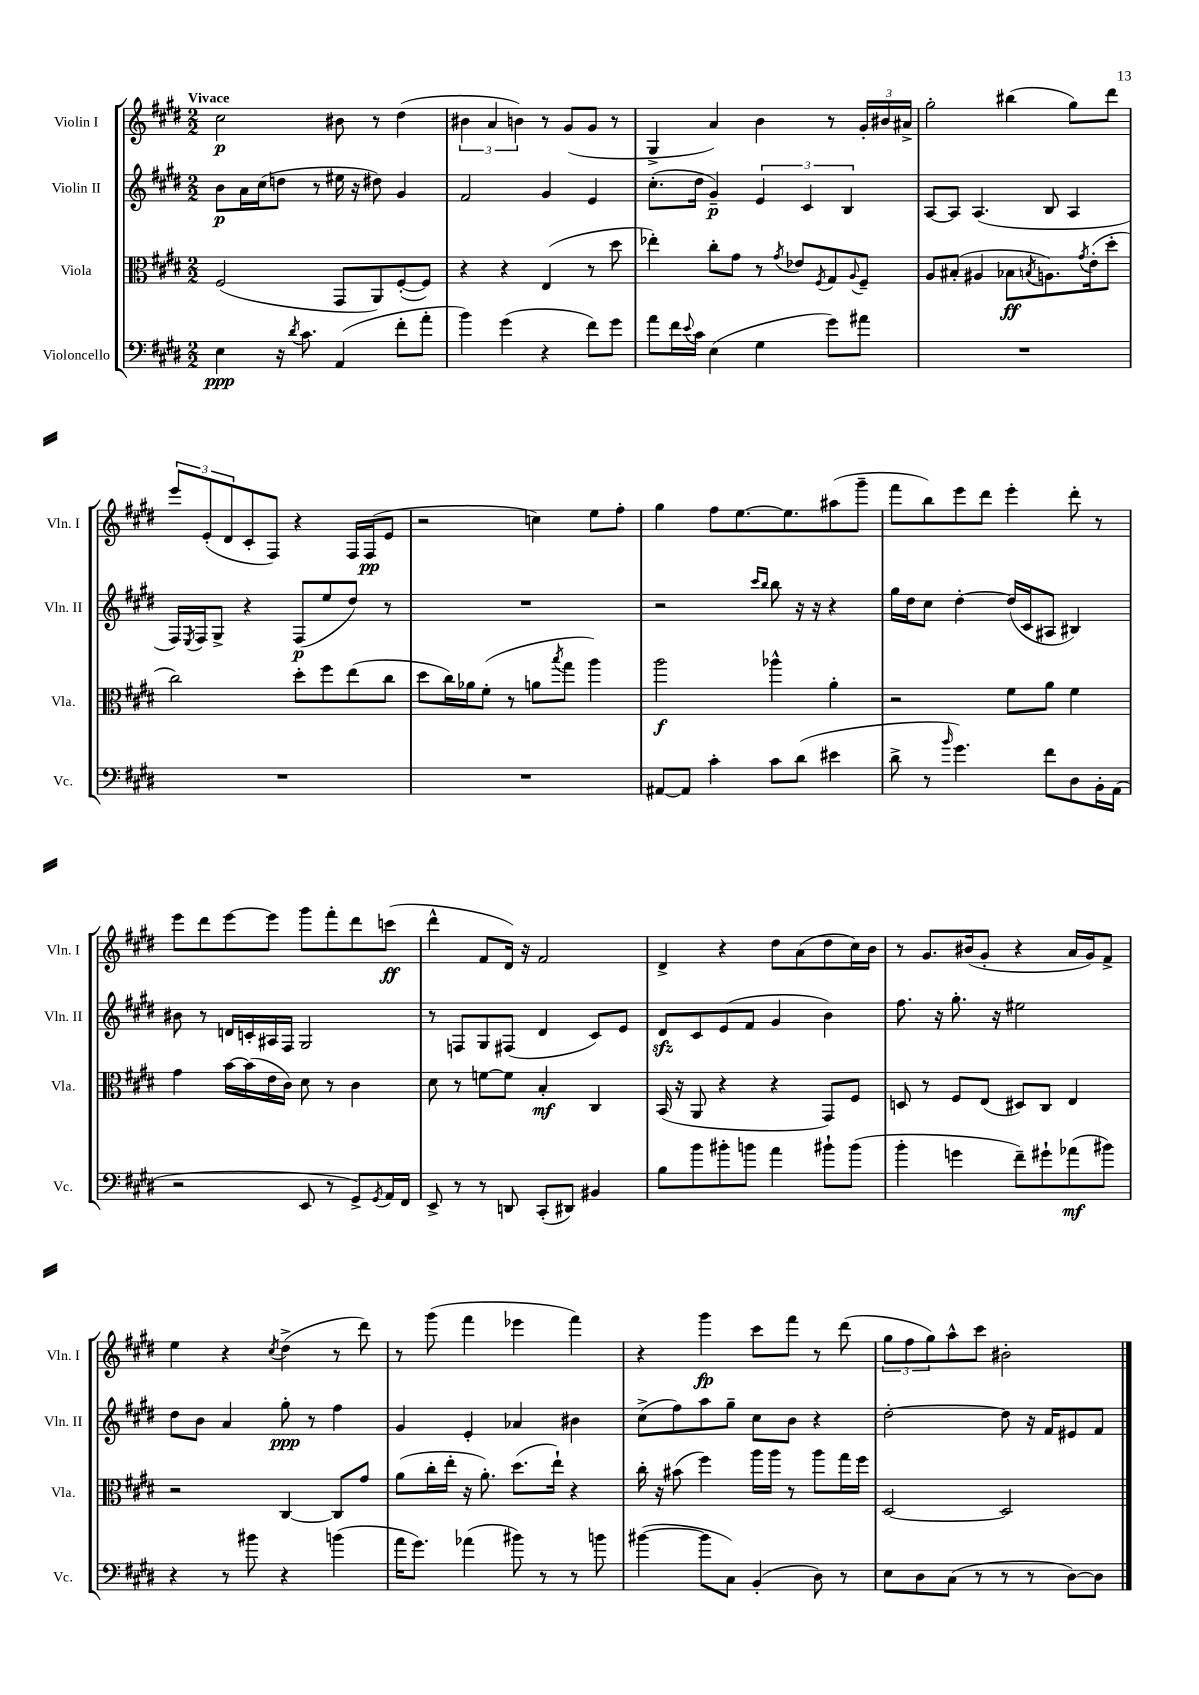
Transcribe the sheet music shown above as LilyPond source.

<<
\new StaffGroup <<
\new Staff = "s0" \with { instrumentName = "Violin I" shortInstrumentName = "Vln. I" } {
    \clef treble \key e \major \numericTimeSignature \time 2/2 \tempo "Vivace"
    cis''2\p bis'8 r8 dis''4( |
    \tuplet 3/2 { bis'4 a'4 b'4) } r8 gis'8( gis'8 r8 |
    gis4-> a'4) b'4 r8 \tuplet 3/2 { gis'16-. bis'16 ais'16-> } |
    gis''2-. bis''4( gis''8) dis'''8 |
    \tuplet 3/2 { e'''8 e'8-.( dis'8 } cis'8-. fis8) r4 fis16 fis16\pp( e'8 |
    r2 c''4) e''8 fis''8-. |
    gis''4 fis''8 e''8.~ e''8. ais''8( gis'''8-- |
    fis'''8 b''8) e'''8 dis'''8 e'''4-. dis'''8-. r8 |
    e'''8 dis'''8 e'''8~ e'''8 gis'''8 fis'''8-. dis'''8 c'''8\ff( |
    dis'''4-^ fis'8 dis'16) r16 fis'2 |
    dis'4-> r4 dis''8 a'8( dis''8 cis''16) b'16 |
    r8 gis'8. bis'16( gis'8-. r4 a'16 gis'16) fis'8-> |
    e''4 r4 \acciaccatura { cis''8 } dis''4->( r8 dis'''8) |
    r8 gis'''8( fis'''4 ees'''4 fis'''4) |
    r4 gis'''4\fp cis'''8 fis'''8 r8 dis'''8( |
    \tuplet 3/2 { gis''8 fis''8 gis''8) } a''8-^ cis'''8 bis'2-. \bar "|." |
}
\new Staff = "s1" \with { instrumentName = "Violin II" shortInstrumentName = "Vln. II" } {
    \clef treble \key e \major \numericTimeSignature \time 2/2
    b'8\p a'16 cis''16( d''8 r8 eis''16 r16 dis''8) gis'4 |
    fis'2 gis'4 e'4 |
    cis''8.-.( dis''16 gis'4--\p) \tuplet 3/2 { e'4 cis'4 b4 } |
    a8~ a8 a4.( b8 a4 |
    fis16) \acciaccatura { e8 } fis16 gis8-> r4 fis8\p( e''8 dis''8) r8 |
    R1 |
    r2 \grace { cis'''16 b''16 } b''8 r16 r16 r4 |
    gis''16 dis''16 cis''8 dis''4~-. dis''16( cis'16 ais8 bis4) |
    bis'8 r8 d'16 c'16-. ais16 fis16 gis2 |
    r8 f8 gis8 fis8( dis'4 cis'8) e'8 |
    dis'8\sfz cis'8 e'8( fis'8 gis'4 b'4) |
    fis''8. r16 gis''8.-. r16 eis''2 |
    dis''8 b'8 a'4 gis''8-.\ppp r8 fis''4 |
    gis'4 e'4-. aes'4 bis'4 |
    cis''8->( fis''8) a''8 gis''8-- cis''8 b'8 r4 |
    dis''2~-. dis''8 r16 fis'16 eis'8 fis'8 \bar "|." |
}
\new Staff = "s2" \with { instrumentName = "Viola" shortInstrumentName = "Vla." } {
    \clef alto \key e \major \numericTimeSignature \time 2/2
    fis2( gis,8 a,8) fis8~-.( fis8) |
    r4 r4 e4( r8 dis''8 |
    ees''4-.) cis''8-. gis'8 r8 \acciaccatura { gis'8 } ees'8 \acciaccatura { fis8 } gis8 \appoggiatura { a8 } fis8-- |
    a8 bis8-.( ais4 bes8\ff \acciaccatura { b8 } a8.) \acciaccatura { gis'8 } e'16-.( dis''8-. |
    cis''2) dis''8-. fis''8 e''8( cis''8 |
    dis''8 cis''16) aes'16 fis'8-.( r8 a'8 \acciaccatura { b''8 } gis''8 a''4) |
    a''2\f aes''4-^ a'4-. |
    r2 fis'8 a'8 fis'4 |
    gis'4 b'16~ b'16( e'16 cis'16) dis'8 r8 cis'4 |
    dis'8 r8 f'8~ f'8 b4-.\mf cis4 |
    b,16( r16 a,8 r4 r4 gis,8) fis8 |
    d8 r8 fis8 e8( dis8) cis8 e4 |
    r2 cis4~ cis8 gis'8 |
    a'8( cis''16-. e''16-. r16 a'8.-.) dis''8.( e''16-!) r4 |
    cis''16-. r16 bis'8( fis''4) a''16 a''16 r8 a''8 gis''16 fis''16 |
    dis2~ dis2 \bar "|." |
}
\new Staff = "s3" \with { instrumentName = "Violoncello" shortInstrumentName = "Vc." } {
    \clef bass \key e \major \numericTimeSignature \time 2/2
    e4\ppp r16 \acciaccatura { dis'8 } cis'8. a,4( fis'8-. a'8-. |
    b'4) gis'4( r4 fis'8) gis'8 |
    a'8 fis'16 \appoggiatura { e'8 } cis'16 e4( gis4 gis'8) ais'8 |
    R1 |
    R1 |
    R1 |
    ais,8~ ais,8 cis'4-. cis'8 dis'8( eis'4 |
    dis'8-> r8 \grace { b'16 } gis'4.) fis'8 dis8 b,16-. a,16( |
    r2 e,8 r8 gis,8->) \acciaccatura { gis,8 } a,16 fis,16 |
    e,8-> r8 r8 d,8 cis,8-.( dis,8) bis,4 |
    b8 b'8 bis'8-. b'8 a'4 bis'8-! bis'8( |
    b'4-. g'4 fis'8--) gis'8-! aes'8\mf( bis'8) |
    r4 r8 bis'8 r4 b'4( |
    a'16 gis'8.) aes'4( bis'8) r8 r8 b'8 |
    bis'4~( bis'8 cis8) b,4-.( dis8) r8 |
    e8 dis8 cis8( r8 r8 r8 dis8~) dis8 \bar "|." |
}
>>
>>
\layout { \context { \Score \remove "Bar_number_engraver" } }
